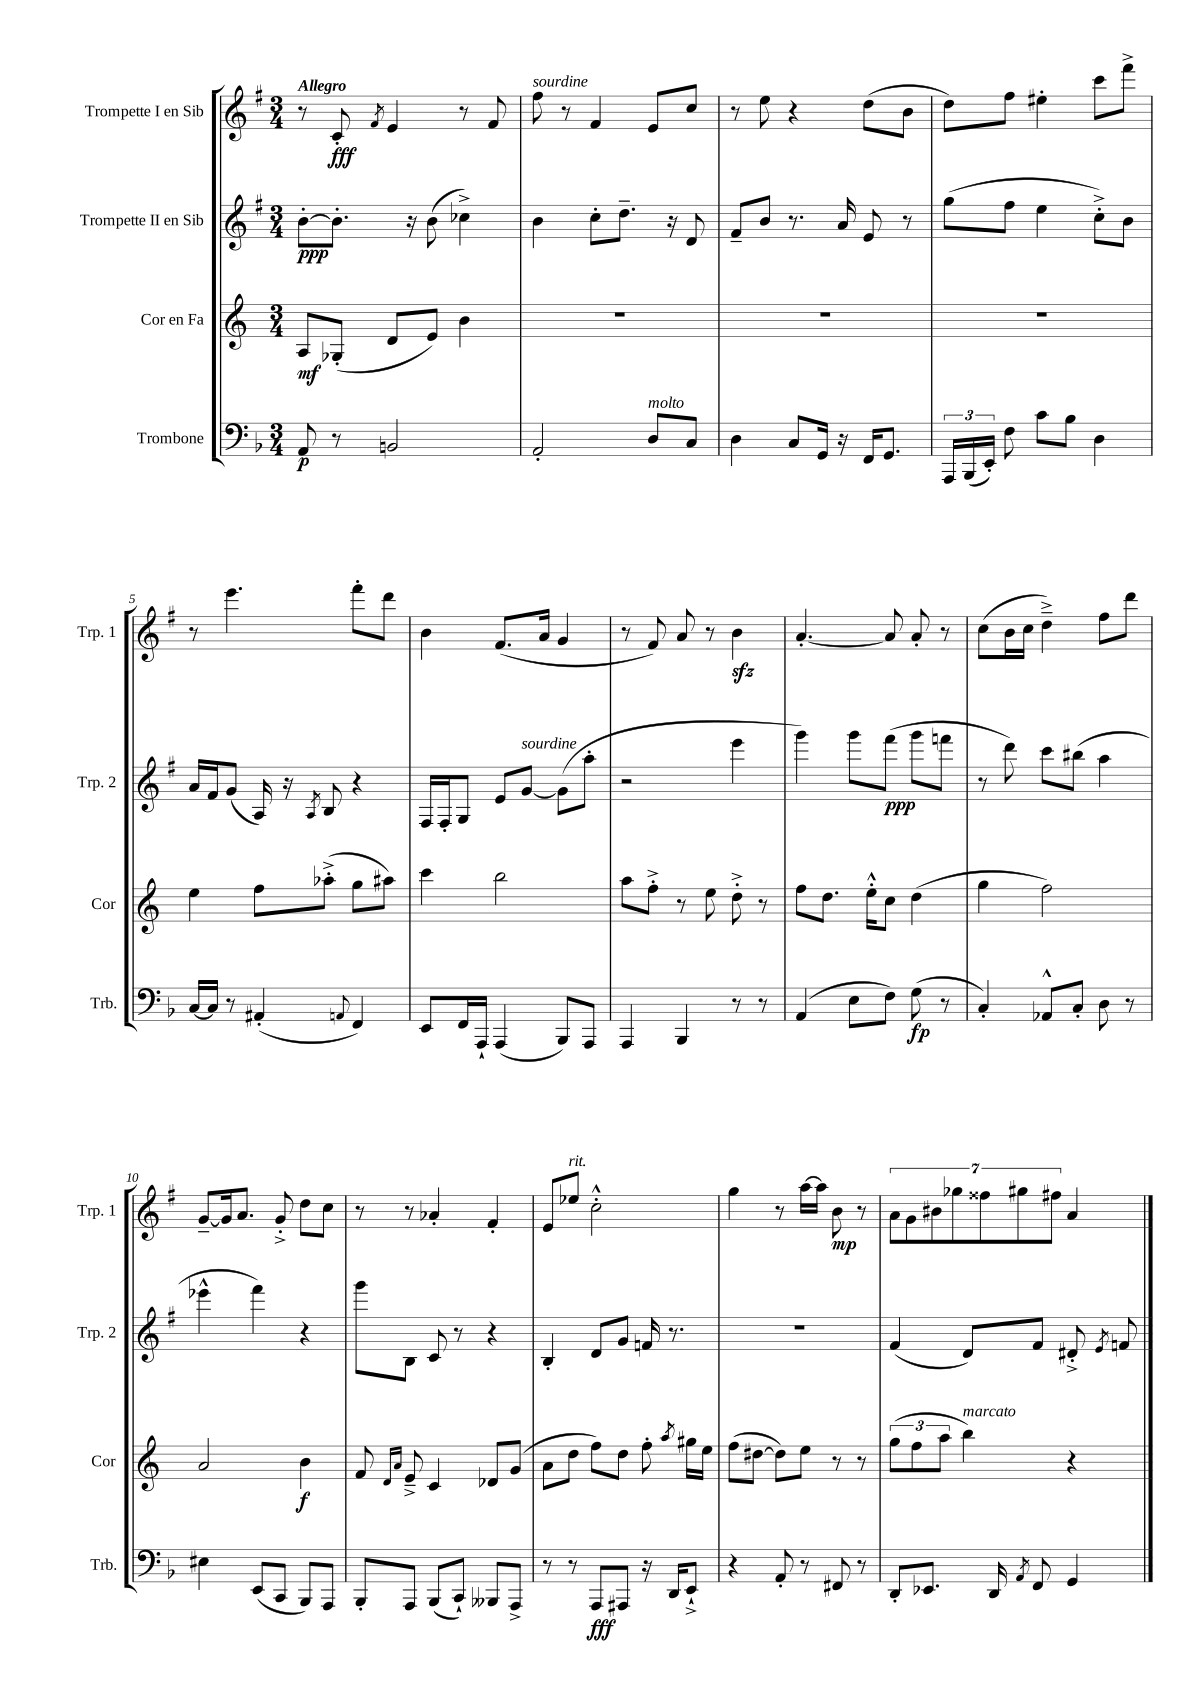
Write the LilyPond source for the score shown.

<<
\new StaffGroup <<
\new Staff = "s0" \with { instrumentName = "Trompette I en Sib" shortInstrumentName = "Trp. 1" } {
    \clef treble \key g \major \numericTimeSignature \time 3/4 \tempo "Allegro"
    \autoBeamOff r8 c'8-.\fff \acciaccatura { fis'8 } e'4 r8 fis'8 |
    fis''8^\markup { \italic "sourdine" } r8 fis'4 e'8[ c''8] |
    r8 e''8 r4 d''8[( b'8] |
    d''8[) fis''8] eis''4-. c'''8[ fis'''8]-> |
    r8 e'''4. fis'''8[-. d'''8] |
    b'4 fis'8.[( a'16] g'4 |
    r8 fis'8) a'8 r8 b'4\sfz |
    a'4.~-. a'8 a'8-. r8 |
    c''8[( b'16 c''16] d''4--->) fis''8[ d'''8] |
    g'8[~-- g'16 a'8.] g'8-.-> d''8[ c''8] |
    r8 r8 aes'4-. fis'4-. |
    e'8[ ees''8]^\markup { \italic "rit." } c''2-.-^ |
    g''4 r8 a''16[~ a''16] b'8\mp r8 |
    \tuplet 7/4 { a'8[ g'8 bis'8 ges''8 fisis''8 gis''8 fis''8] } a'4 \bar "|." |
}
\new Staff = "s1" \with { instrumentName = "Trompette II en Sib" shortInstrumentName = "Trp. 2" } {
    \clef treble \key g \major \numericTimeSignature \time 3/4
    \autoBeamOff b'8[~-.\ppp b'8.]-. r16 b'8( ces''4->) |
    b'4 c''8[-. d''8.]-- r16 d'8 |
    fis'8[-- b'8] r8. a'16 e'8 r8 |
    g''8[( fis''8] e''4 c''8[-.->) b'8] |
    a'16[ fis'16 g'8]( a16) r16 \acciaccatura { a8 } b8 r4 |
    fis16[ fis16-. g8] e'8[ g'8]~^\markup { \italic "sourdine" } g'8[( a''8]-. |
    r2 e'''4 |
    g'''4) g'''8[ fis'''8]\ppp( g'''8[ f'''8] |
    r8 d'''8) c'''8[ bis''8]( a''4 |
    ees'''4-^ fis'''4) r4 |
    g'''8[ b8] c'8 r8 r4 |
    b4-. d'8[ g'8] f'16 r8. |
    R2. |
    fis'4( d'8[) fis'8] dis'8-.-> \acciaccatura { e'8 } f'8 \bar "|." |
}
\new Staff = "s2" \with { instrumentName = "Cor en Fa" shortInstrumentName = "Cor" } {
    \clef treble \key c \major \numericTimeSignature \time 3/4
    \autoBeamOff a8[\mf ges8]-.( d'8[ e'8]) b'4 |
    R2. |
    R2. |
    R2. |
    e''4 f''8[ aes''8]-.->( g''8[ ais''8]) |
    c'''4 b''2 |
    a''8[ f''8]-.-> r8 e''8 d''8-.-> r8 |
    f''8[ d''8.] e''16[-.-^ c''8] d''4( |
    g''4 f''2) |
    a'2 b'4\f |
    f'8 \grace { d'16[ a'16] } e'8---> c'4 des'8[ g'8]( |
    a'8[ d''8] f''8[) d''8] f''8-. \acciaccatura { a''8 } gis''16[ e''16] |
    f''8[( dis''8]~ dis''8[) e''8] r8 r8 |
    \tuplet 3/2 { g''8[( f''8 a''8] } b''4^\markup { \italic "marcato" }) r4 \bar "|." |
}
\new Staff = "s3" \with { instrumentName = "Trombone" shortInstrumentName = "Trb." } {
    \clef bass \key f \major \numericTimeSignature \time 3/4
    \autoBeamOff a,8\p r8 b,2 |
    a,2-. d8[^\markup { \italic "molto" } c8] |
    d4 c8[ g,16] r16 f,16[ g,8.] |
    \tuplet 3/2 { a,,16[ bes,,16( e,16]-.) } f8 c'8[ bes8] d4 |
    c16[~ c16] r8 ais,4-.( \appoggiatura { a,8 } f,4) |
    e,8[ f,16 a,,16]-! a,,4( bes,,8[) a,,8] |
    a,,4 bes,,4 r8 r8 |
    a,4( e8[ f8]) g8\fp( r8 |
    c4-.) aes,8[-^ c8]-. d8 r8 |
    eis4 e,8[( c,8] bes,,8[) a,,8] |
    bes,,8[-. a,,8] bes,,8[( c,8]-!) beses,,8[ a,,8]-> |
    r8 r8 a,,8[\fff ais,,8] r16 d,16[ e,8]-!-> |
    r4 a,8-. r8 fis,8 r8 |
    d,8[-. ees,8.] d,16 \acciaccatura { a,8 } f,8 g,4 \bar "|." |
}
>>
>>
